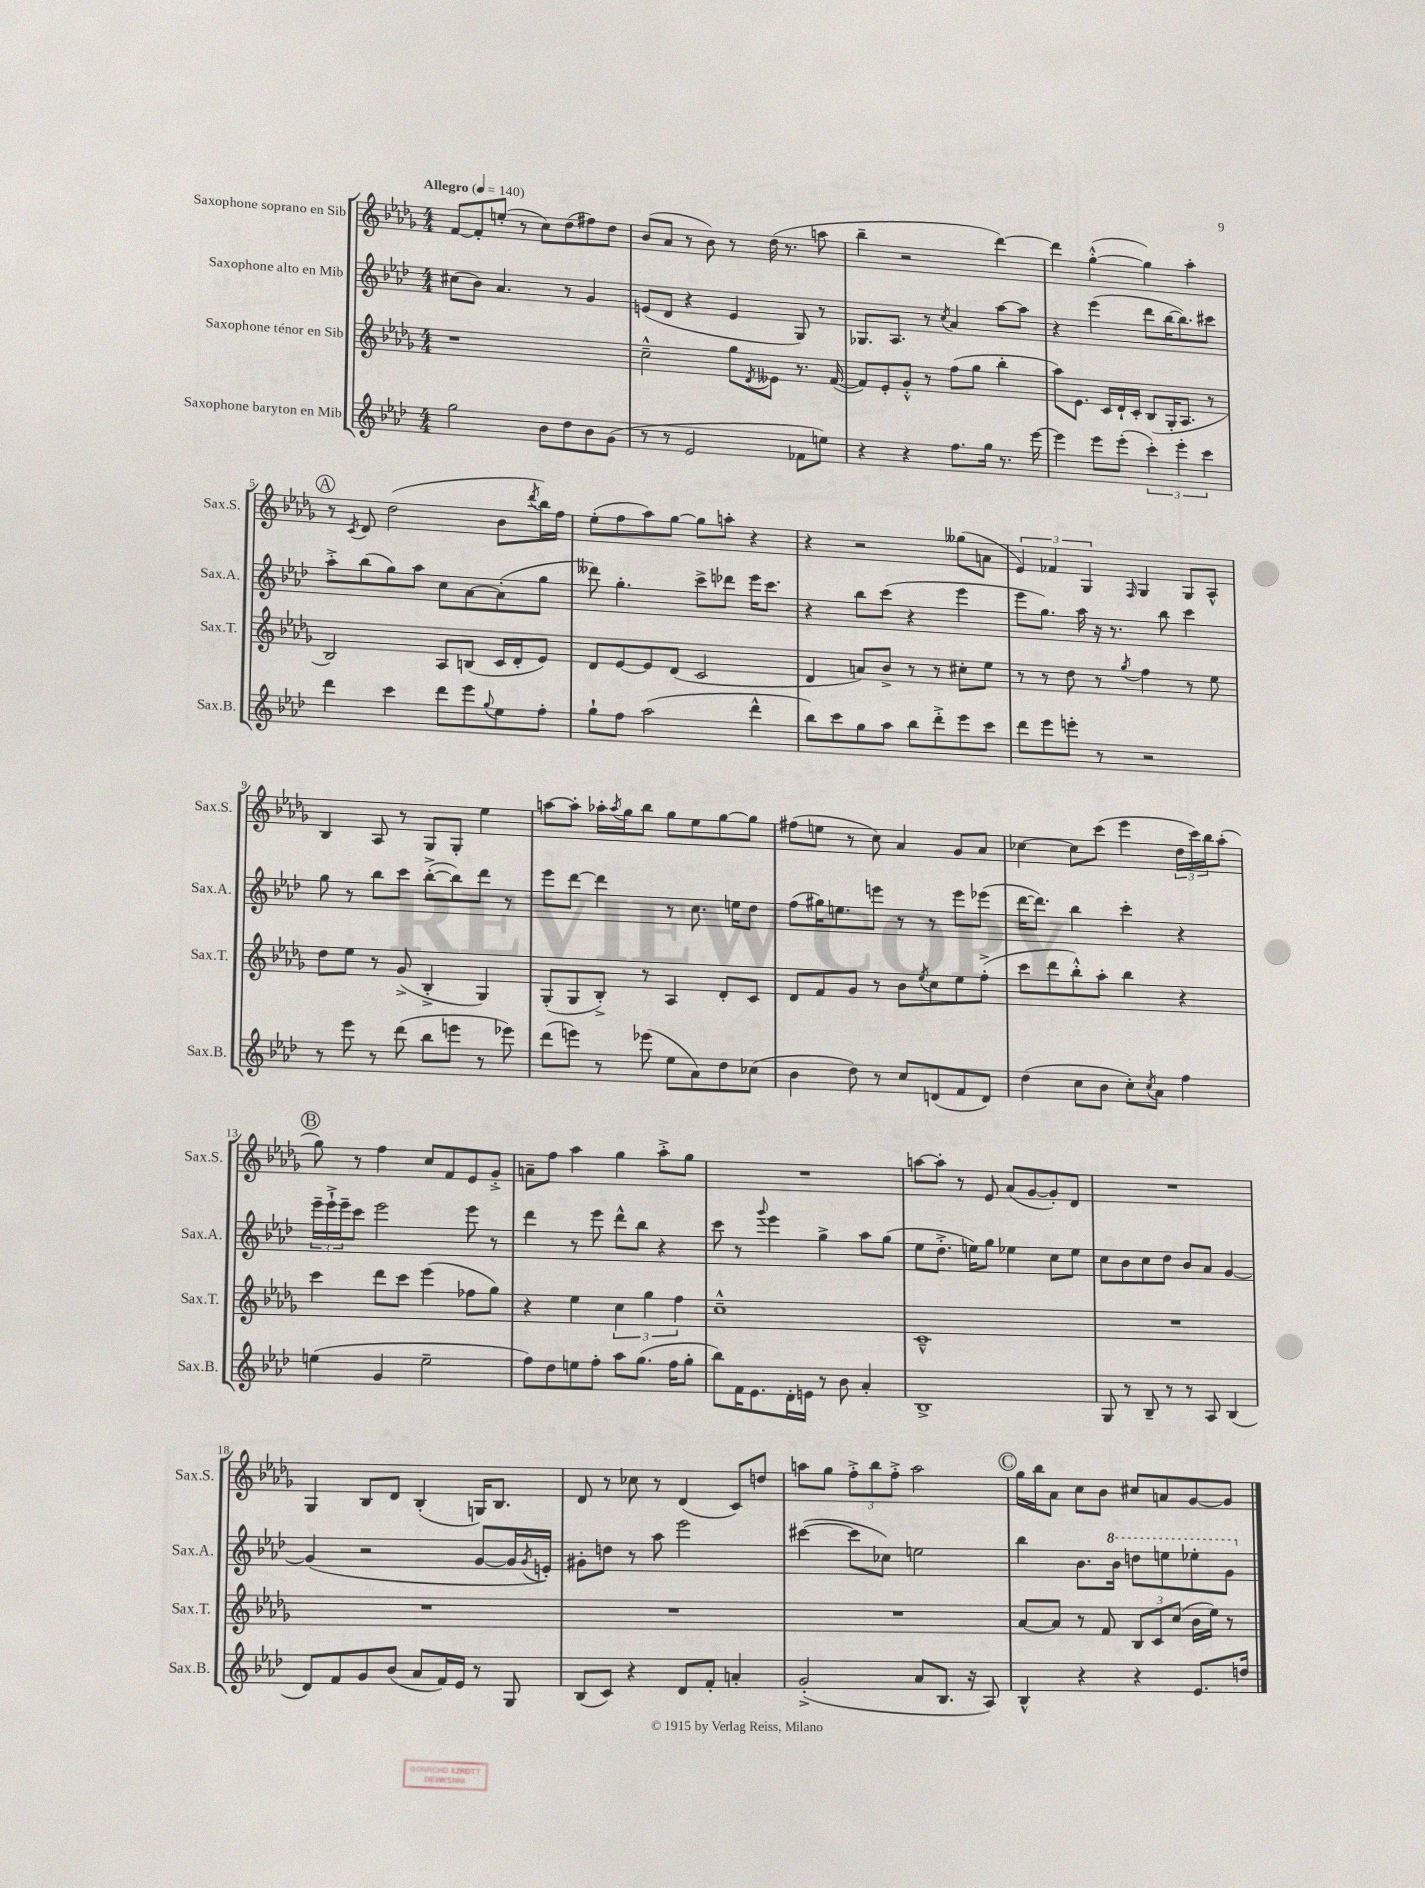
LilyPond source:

<<
\new StaffGroup <<
\new Staff = "s0" \with { instrumentName = "Saxophone soprano en Sib" shortInstrumentName = "Sax.S." } {
    \clef treble \key des \major \numericTimeSignature \time 4/4 \tempo "Allegro" 4 = 140
    f'8~ f'8-. e''8-.( r8 c''8) des''8( fis''8) des''8 |
    bes'8( aes'8 r8 bes'8) r8 des''16( r8. a''8 |
    bes''4-- r2 des'''4~) |
    des'''4 ges''4~-.-^( ges''4) aes''4-. |
    \mark \markup { \circle "A" } r8 \acciaccatura { c'8 } des'8 des''2( bes'8 \acciaccatura { des'''8 } bes''16) f''16 |
    ees''8-.( f''8 aes''8) ges''8~ ges''8 a''8-. r4 |
    r4 r2 geses''8( a'8 |
    \tuplet 3/2 { ees'4) fes'4 ges4 } \grace { f16 } ges4 ges8 aes8-^ |
    bes4 aes8 r8 ges8 ges8-. ees''4 |
    a''8~ a''8-. aes''16-. \acciaccatura { aes''8 } ges''16 bes''8 ges''8 ees''8 ges''8~ ges''8 |
    fis''8( e''8 r8 c''8) aes'4 ges'8 aes'8 |
    ces''4~ ces''8 c'''8( ees'''4 \tuplet 3/2 { des''16 c'''16) bes''16 } aes''8-.( |
    \mark \markup { \circle "B" } ges''8) r8 f''4 c''8 f'8 ees'8 ges'8-.-> |
    a'8-- f''8 aes''4 ges''4 aes''8-.-> ges''8 |
    R1 |
    a''8~ a''8-. r8 ees'8 aes'8( ges'8~ ges'8-.) des'8 |
    R1 |
    ges4 bes8 des'8 bes4-.( g16) bes8. |
    des'8 r8 ces''8 r8 des'4( c'8) d''8 |
    a''8 ges''8 \tuplet 3/2 { f''8-.-> bes''8 f''8-.-> } a''2 |
    \mark \markup { \circle "C" } ges''16 bes''16 aes'8 c''8 bes'8 cis''8 a'8 ges'8~ ges'8 \bar "|." |
}
\new Staff = "s1" \with { instrumentName = "Saxophone alto en Mib" shortInstrumentName = "Sax.A." } {
    \clef treble \key aes \major \numericTimeSignature \time 4/4
    cis''8( bes'8) aes'4. r8 g'4 |
    e'8( des'8 r4 e'4 g8) r8 |
    ges8. aes8. r8 \acciaccatura { c''8 } aes'4 aes''8~ aes''8 |
    r4 ees'''4( des'''8 bes''16~ bes''8.) cis'''8 |
    \mark \markup { \circle "A" } aes''8-.-> bes''8( g''8) aes''8 c''8 aes'8~ aes'8-.( g''8 |
    deses'''8) g''4.-. c'''8-> des'''8 ees'''16 c'''8. |
    r4 bes''8 c'''8( r4 ees'''4 |
    ees'''8 g''8.) aes''16 r16 r8. bes''8 c'''4 |
    g''8 r8 bes''8 c'''8 bes''8~-.->( bes''8) des'''8 r8 |
    ees'''8 des'''8~ des'''4 r8 c''8. e''16 des''8 |
    f''8( gis''16) e''8. e'''8 r8 r8 e'''8 ees'''8( |
    des'''16~ des'''8.) bes''4 c'''4-. r4 |
    \mark \markup { \circle "B" } \tuplet 3/2 { ees'''16-- ees'''16-!-> ees'''16-- } c'''8 ees'''2 ees'''8 r8 |
    des'''4 r8 ees'''8 des'''8-^ bes''8 r4 |
    c'''8 r8 \appoggiatura { g'''8 } ees'''4 g''4-> aes''8 g''8( |
    ees''8 des''8.-.-> e''16) g''8 ees''4 c''8 ees''8 |
    c''8 bes'8 c''8 des''8 bes'8 aes'8 g'4~ |
    g'4( r2 g'8~ g'16 \acciaccatura { g'8 } e'16-.) |
    gis'8-. d''8 r8 aes''8 ees'''2 |
    cis'''4~( cis'''8 ces''8) e''2 |
    \mark \markup { \circle "C" } bes''4 bes'8. \ottava #1 bes''16 d'''8 e'''8 ees'''8-. g''8 \ottava #0 \bar "|." |
}
\new Staff = "s2" \with { instrumentName = "Saxophone ténor en Sib" shortInstrumentName = "Sax.T." } {
    \clef treble \key des \major \numericTimeSignature \time 4/4
    r1 |
    c''2---^ ges''8 \acciaccatura { des'8 } eeses'8 r8. f'16~( |
    f'8) ees'8-. ges'8-.-^ r8 f''8( ges''8 bes''4-. |
    aes''8) ees'8. c'16 des'16-! c'16-. bes8( ges16-. aes8. r8 |
    \mark \markup { \circle "A" } bes2) aes8 b8( c'16 des'16-. ees'8) |
    des'8 ees'8~ ees'8 des'8( c'2 |
    des'4 a'8) bes'8-> r8 r8 cis''8-. ees''8 |
    r8 r8 des''8 r8 \acciaccatura { ges''8 } f''4 r8 ees''8 |
    des''8 ees''8 r8 ges'8->( bes4-.-> ges4) |
    ges8-.( ges8 bes8-.->) r8 aes4 des'8-. c'8 |
    des'8 f'8 ges'8 r8 bes'8 \acciaccatura { ees''8 } c''8 ees''8 f''8-.->( |
    c'''8 des'''8 bes''8-.-^) aes''8-. bes''4 r4 |
    \mark \markup { \circle "B" } c'''4 des'''8 c'''8 ees'''4( fes''8 ges''8) |
    r4 ees''4 \tuplet 3/2 { c''4 ges''4 f''4 } |
    c''1---^ |
    c'1---^ |
    R1 |
    R1 |
    R1 |
    R1 |
    \mark \markup { \circle "C" } aes'8~ aes'8 r8 f'8 \tuplet 3/2 { bes8 c'8 c''8( } bes'16 ees''16) r8 \bar "|." |
}
\new Staff = "s3" \with { instrumentName = "Saxophone baryton en Mib" shortInstrumentName = "Sax.B." } {
    \clef treble \key aes \major \numericTimeSignature \time 4/4
    g''2 bes'8 des''8 bes'8 g'8( |
    r8 r8 ees'2 fes'8 e''8) |
    r4 r4 f''8. g''16 r8. ees'''16~ |
    ees'''4 ees'''8 ees'''8-.( \tuplet 3/2 { c'''4-.) ees'''4-. c'''4 } |
    \mark \markup { \circle "A" } des'''4 c'''4 des'''8 ees'''8 \appoggiatura { g''8 } ees''8 f''8-. |
    g''8-! f''8 aes''2( des'''4-^ |
    bes''8) c'''8 g''8 aes''8 bes''8 des'''8-.-> ees'''8 c'''8 |
    des'''8 ees'''8 e'''8-. r8 r2 |
    r8 ees'''8 r8 des'''8( bes''8 e'''8 r8 ees'''8) |
    des'''8( e'''8) r8 ees'''8( ees''8 aes'8) des''8 ces''8( |
    bes'4 des''8) r8 c''8 d'8( f'8 d'8) |
    des''4( c''8 bes'8 c''8-.) \acciaccatura { c''8 } aes'8 f''4 |
    \mark \markup { \circle "B" } e''4( g'4 e''2-- |
    f''8) des''8 e''8 f''8-. aes''8 g''8.( f''16 g''8-. |
    bes''8) f'16 ees'8. des'16-. e'16 r8 bes'8 aes'4-. |
    bes1-> |
    g8 r8 bes8-- r8 r8 aes8 bes4( |
    des'8) f'8 g'8 bes'8( aes'8 f'16) ees'16 r8 g8 |
    bes8( c'8) r4 des'8 f'8-. a'4-. |
    g'2-.->( aes'8 bes8. r16 aes8) |
    \mark \markup { \circle "C" } bes4-^ r4 r4 ees'8. d''16 \bar "|." |
}
>>
>>
